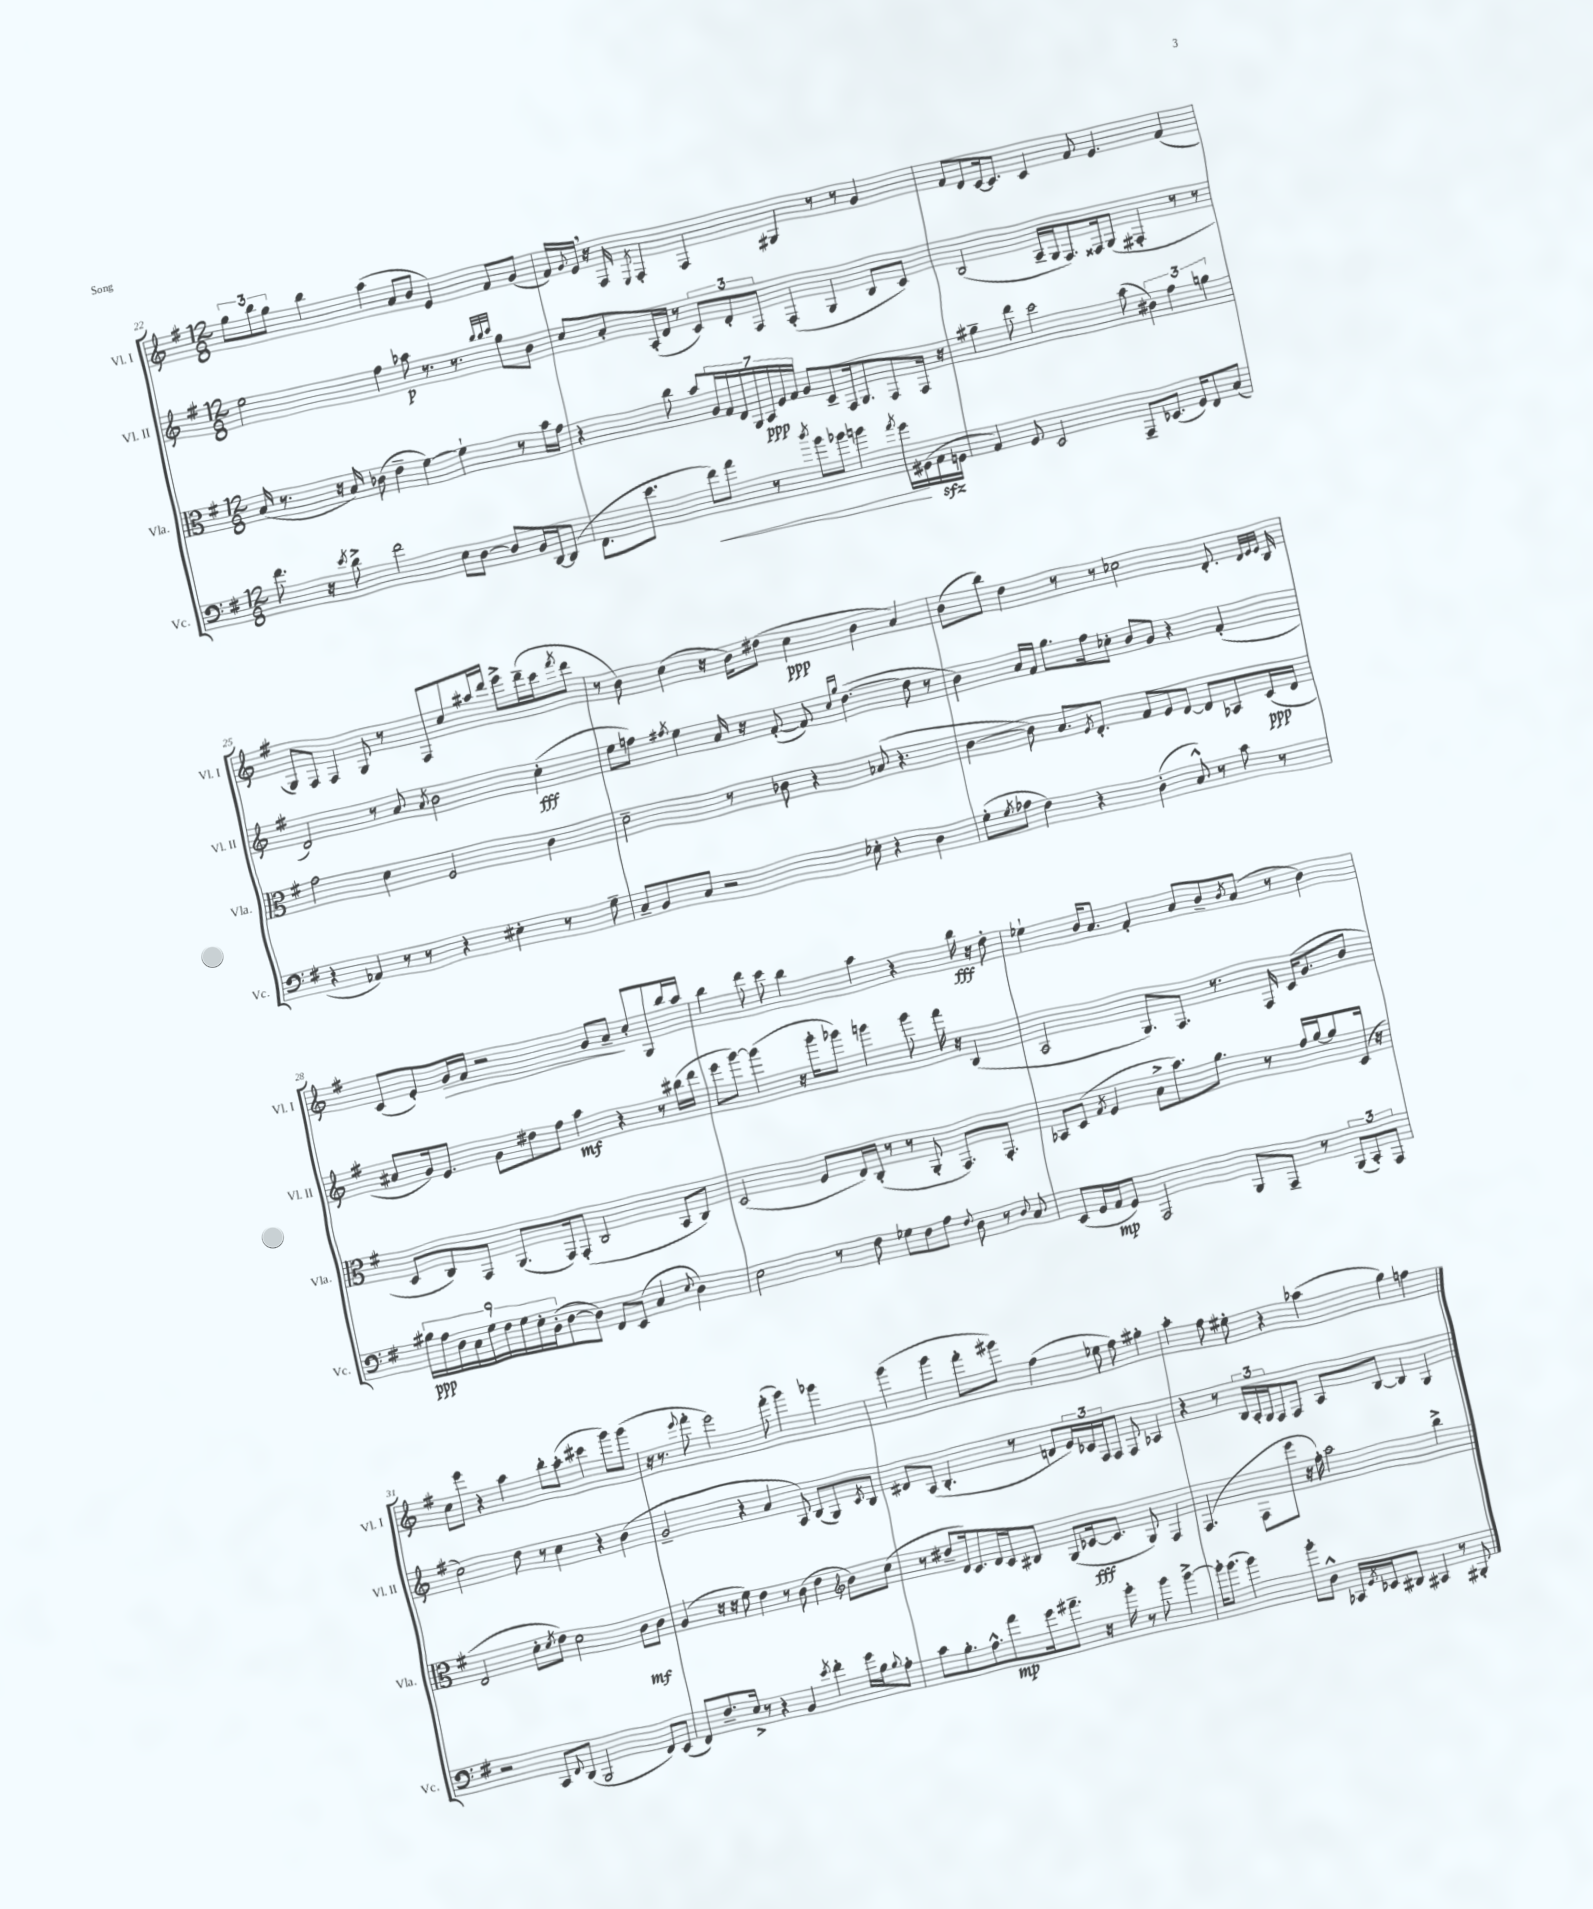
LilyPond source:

<<
\new StaffGroup <<
\new Staff = "s0" \with { instrumentName = "Vl. I" shortInstrumentName = "Vl. I" } {
    \clef treble \key g \major \numericTimeSignature \time 12/8
    \tuplet 3/2 { g''8 b''8 g''8 } b''4 a''4( a'8 b'8 e'4) fis'8 g'8( |
    fis'16) \appoggiatura { g'8 } e'16 \breathe r16 fis16 \acciaccatura { e8 } fis4-. fis4 gis4 r8 r8 g'4 |
    fis'8 d'8 c'16~ c'8. c'4 fis'8 e'4. fis'4( |
    g8) fis8 fis4 g8 r8 fis8 c''8 ais''16 d'''16 e'''8-> d'''16--( c'''16 \acciaccatura { fis'''8 } d'''8 |
    r8 b'8) c''4( r16 b'16) dis''8( c''4\ppp b'4 a'4) |
    b'8( b''8) d''4 r8 r8 ces''2 d'8.-. \grace { d'32 e'32 e'32 } b16 |
    c'8( e'8-.) g'16\> fis'16 r2 g'8 a'8--\! c''8-. g8 b''16 a''16 |
    b''4 d'''8 c'''8 b''4 a''4 r4 b''16\fff r16 d''8-. |
    ees''4-! b'16 a'8. fis'4-. a'8 b'8-- \acciaccatura { b'8 } a'8( r8 b'4) |
    c''8 e'''8 r4 a''4 b''8-. a''8-.( cis'''4 g'''8) g'''8( |
    r16 r8. \appoggiatura { e'''8 } fis'''8-. e'''2) fis'''8-.( g'''4) ges'''4 |
    g'''4( g'''4 fis'''8-. gis'''8) fis''4( ees''8 fis''8) gis''4-. |
    a''4-. fis''8 eis''8-. r4 aes''4( g''4) f''4 \bar "|." |
}
\new Staff = "s1" \with { instrumentName = "Vl. II" shortInstrumentName = "Vl. II" } {
    \clef treble \key g \major \numericTimeSignature \time 12/8
    e''2 fis''4 aes''8\p r8. r8. \grace { b''32 b''32 c'''32 } g''8 b'8 |
    c''8 a'8-. a16-.( d'16 r8 \tuplet 3/2 { c'8) d'8-. fis8 } fis4-.( g4 b8 c'8) |
    b2( a16-- g16 fis8.) fisis16 g8( fis4-. r8 r8 |
    d'2) r8 a'8 \acciaccatura { a'8 } b'2 c''4-.\fff( |
    e''8 f''8) \acciaccatura { fis''8 } e''4 a'16 r16 fis'8~-.( fis'8) \grace { c''16 g''16 } d''4.~( d''8 r8 |
    b'4) a'16 fis'16 g''8. fis''16 ces''8-. b'8 g'8 r4 fis'4-.( |
    ais'8 g'16) e'8. g'8 dis''8 fis''8 a''4\mf r4 r8 bis''16( d'''16 |
    e'''8 g'''8~) g'''4( r16 g'''16-. ges'''8) g'''4 g'''8 fis'''16 r16 b4( |
    a2 g8.) fis8. r8. fis16 c'16( g'8. b'8 |
    c''2) d''8 r8 c''4 r4 b'4( |
    g'2-- r4 a'4 a8) b8( g8) \acciaccatura { c'8 } b8 |
    dis'8 a8( b4.-. r8 d'8 \tuplet 3/2 { e'16) ces'16 fis16 } fis8 fis8 aes4 |
    r4 r8 \tuplet 3/2 { b16 a16-. g16 } fis8 fis8 a8 b8~ b4 g4 \bar "|." |
}
\new Staff = "s2" \with { instrumentName = "Vla." shortInstrumentName = "Vla." } {
    \clef alto \key g \major \numericTimeSignature \time 12/8
    b16( r8. r16 b16) ces'8( e'4-- fis'4~) fis'4-! r8 b'16 g'16 |
    r4 c''8 b'8 \tuplet 7/4 { a16 g16 e16 a,16 b,16\ppp fis16 g16 } a8 d8-- g,16 a,8. g,8 g,16 r16 |
    ais'4-- e''8 d''2 b'8( \tuplet 3/2 { cis'4) g'4 a'4 } |
    g'2 d'4 fis2 c'4 |
    d'2-- r8 ces'8 r4 bes8( r4. |
    c'4~ c'8) b8. \acciaccatura { fis8 } e8.-. g8 fis8 e8~ e8 bes,8 d16\ppp( e16 |
    d8 c8) g,8 a,8.( g,16) g,8-.( c2 b,8 c8) |
    d2( fis8 e16) c16-.( r8 r8 a,8-. g,8.) g,8.-. |
    bes,8 d8( \acciaccatura { g8 } fis4 b8-> b'8.) a'8. r8 g'16 a'16~ a'8 d16( r16 |
    e2 d'8-. \acciaccatura { d'8 } e'8) d'2 c'8\mf c'8 |
    a4( r16 r16 fis'8) e'4 r8 c'8( e'4 \clef treble b'8) c''8( |
    r8 dis''8-- d'16) c'8. d'16 c'16 bis8 g8( ces'16~\fff ces'8. g8) fis4 |
    fis4.( fis8 e'''8 r16 fis''16-.) a''2 b''4-> \bar "|." |
}
\new Staff = "s3" \with { instrumentName = "Vc." shortInstrumentName = "Vc." } {
    \clef bass \key g \major \numericTimeSignature \time 12/8
    fis'8. r16 \acciaccatura { e'8 } d'8-> fis'2 e8 d8~ d8 b,16 d,16~ d,8( |
    fis,8. e'8. fis'8\<) a'8 r8 \acciaccatura { d''8 } b'8 bes'8 b'4 \acciaccatura { a'8 } g'16\! gis,16( a,16\sfz g,16 |
    a,4) g,8 e,2 a,,8-- ees,8.( g,16) fis,8 c8( |
    r4 aes,4) r8 r8 r4 eis4-. r8 g8-- |
    c8-- b,8 c8 r2 ees8-. r4 d4 |
    g8-.( \acciaccatura { g8 } aes8 fis4) r4 d4-.( c8-^) r8 c'8 r8 |
    \tuplet 9/8 { bis16\ppp a16 d16 c16 g16 fis16 g16 e16-. b,16-.( } d8~ d8) fis,8 e,8( c4 \appoggiatura { e8 } d4) |
    e2 r8 fis8 ges8 fis8 a8 \appoggiatura { fis8 } d8 r8 \appoggiatura { d8 } c8 |
    e,8( g,16 a,16\mp g,8) a,,2 b,,8 a,,8-- r8 \tuplet 3/2 { b,,8( c,8-.) a,,8 } |
    r2 c,8 \appoggiatura { fis,8 } d,8( b,,2 fis,8) e,8( |
    fis,8) fis8.-- e16-> r8 r4 b,4 \acciaccatura { e'8 } fis'4-. g'16 b16 \appoggiatura { b8 } a8-. |
    c'8 b8.-. a8.-^ a'8\mp g'16 ais'8.-- r16 b'16-. r8 b'8 b'4~-> |
    b'16-. b'8.( b'4) b'8-. d8-^ ces,16 \acciaccatura { g,8 } ees,16 dis,8 cis,4 r8 bis,,8-. \bar "|." |
}
>>
>>
\layout { \context { \Score currentBarNumber = #22 } }
